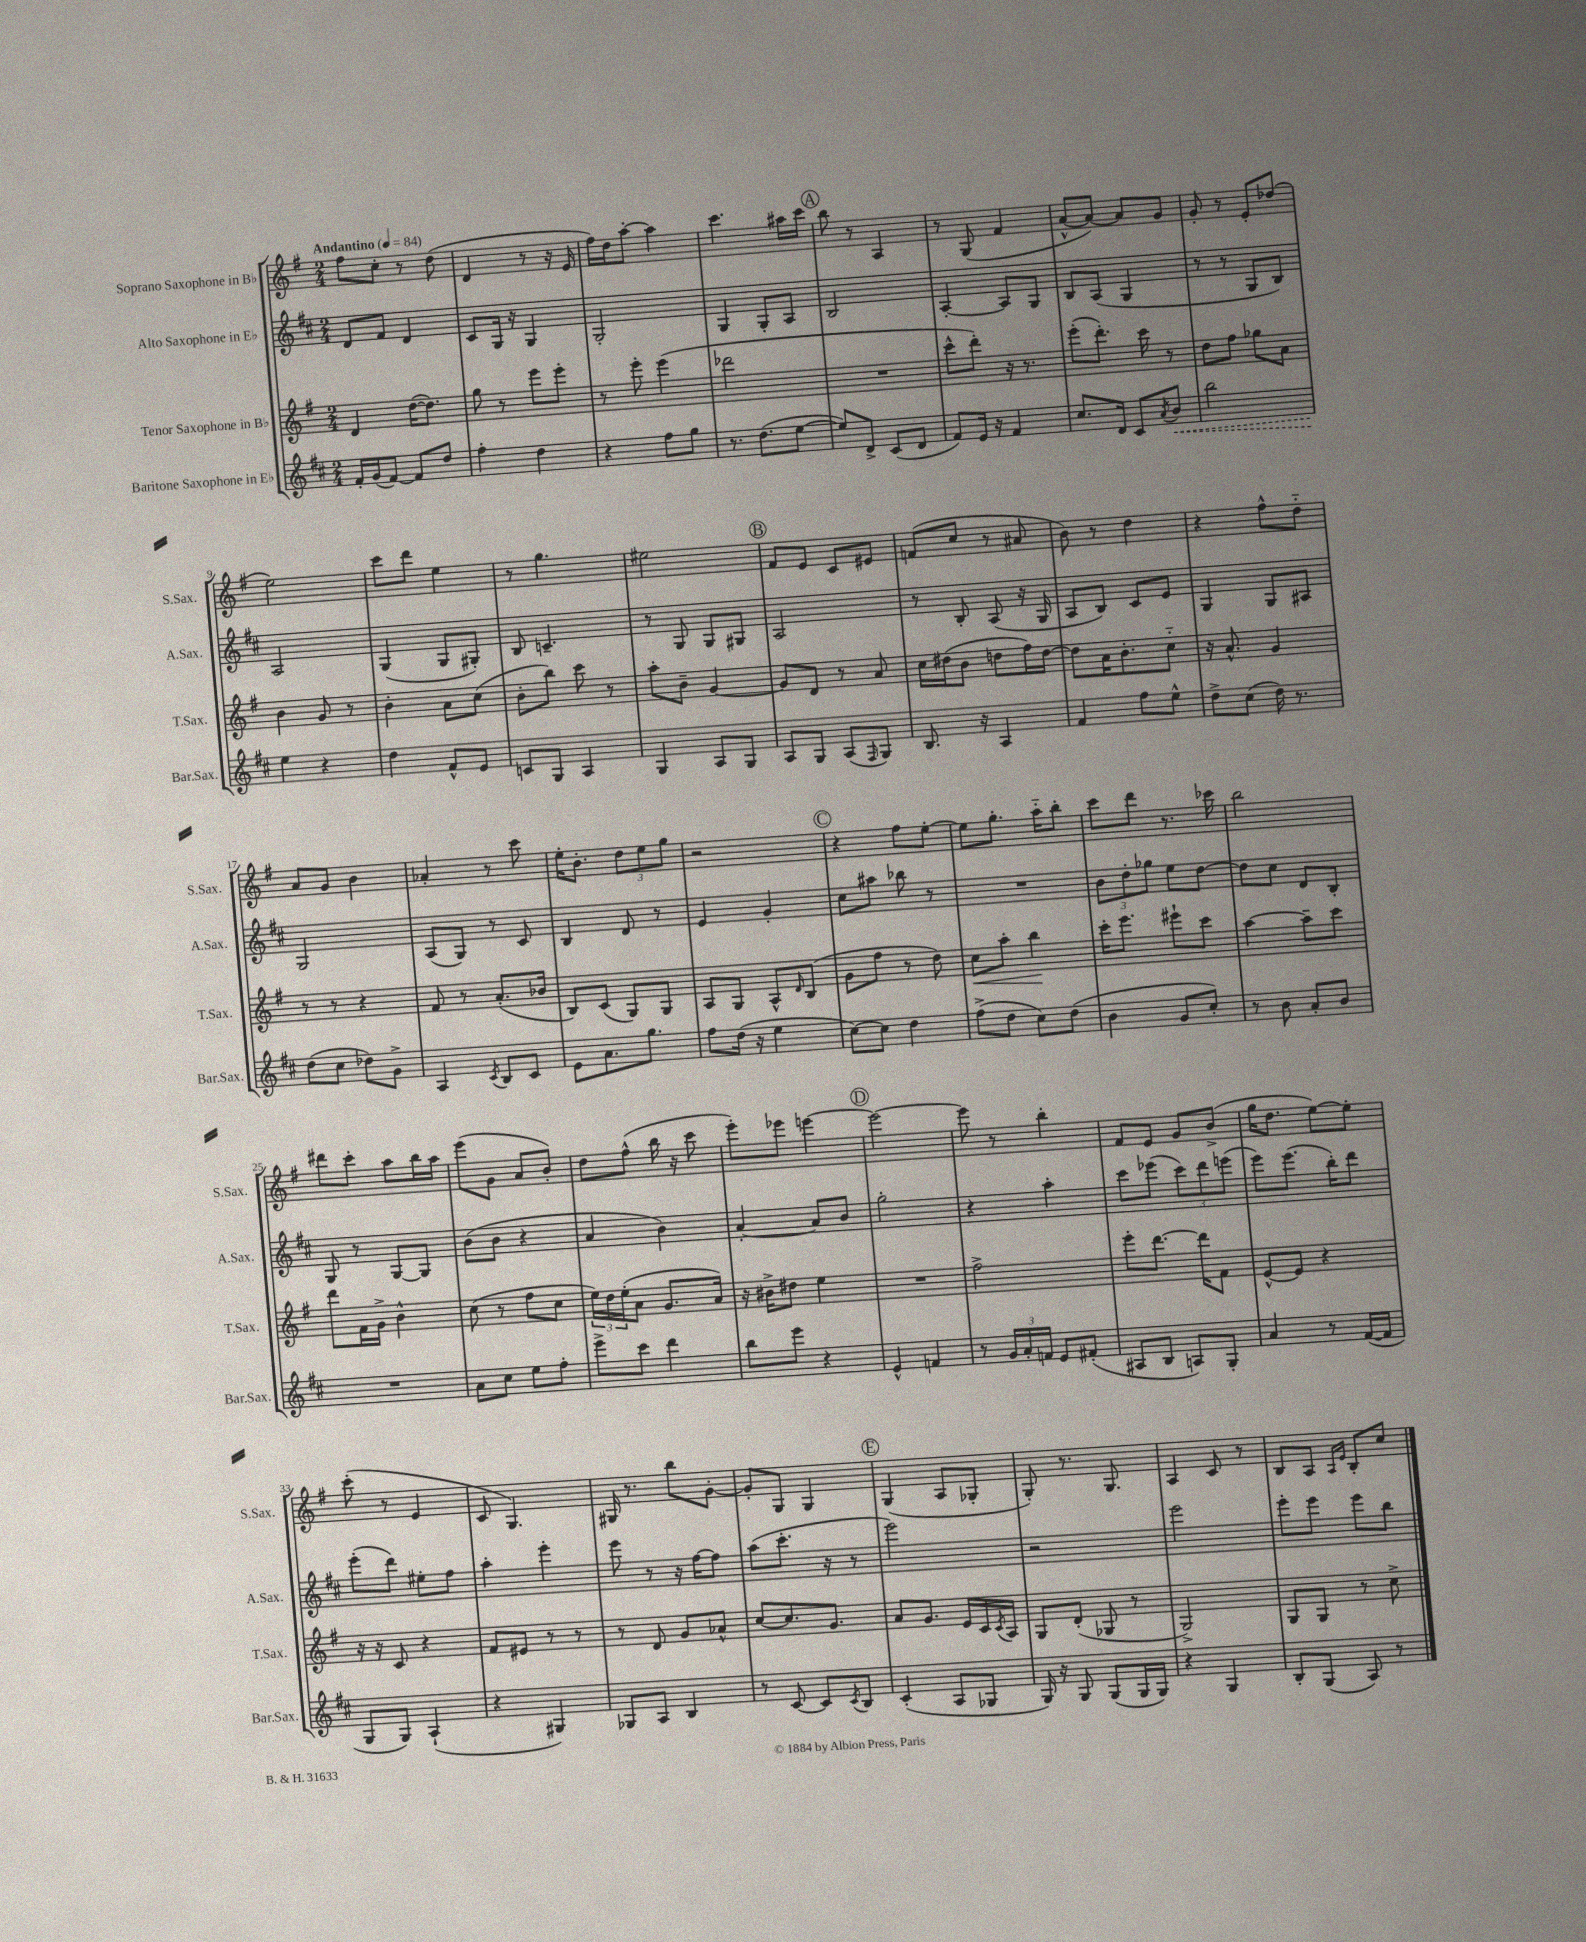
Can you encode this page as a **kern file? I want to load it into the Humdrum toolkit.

**kern	**kern	**kern	**kern
*staff4	*staff3	*staff2	*staff1
*clefG2	*clefG2	*clefG2	*clefG2
*k[f#c#]	*k[f#]	*k[f#c#]	*k[f#]
*M2/4	*M2/4	*M2/4	*M2/4
*MM84	*MM84	*MM84	*MM84
16f#'/LL	4d/	8d/L	8ff#\L
(16g/J	.	.	.
[8f#/J)	.	8f#/J	8cc'\J
8f#/]L	([16dd\LK	4d/	8r
.	8.dd\]J)	.	.
8dd/J	.	.	(8dd\
=	=	=	=
4ff#'\	8gg\	8c#/L	4d/
.	8r	16G/Jk	.
.	.	16r	.
4dd\	8eee\L	4G/	8r
.	8eee'\J	.	16r
.	.	.	16e/
=	=	=	=
4r	8r	2G'/	16ff#\LL)
.	.	.	16dd\J
.	8eee'\	.	[8aa'\J
8ff#\L	(4eee\	.	4aa\]
8gg\J	.	.	.
=	=	=	=
8.r	2ddd-\	4G/	4.ccc\
(8.dd\L	.	.	.
.	.	8G'/L	.
[8ee\J	.	8A/J	16aa#\LL
.	.	.	16ccc\JJ
=	=	=	=
8ee/]L)	2r	2B/	8bb\
8d^/J	.	.	8r
(8c#/L	.	.	4A/
8d/J	.	.	.
=	=	=	=
8f#/L)	8ccc^^\L	[4A'/	8r
16e/Jk	8ddd'\J)	.	(8G/
16r	.	.	.
4f#/	16r	8A/]L	4f#/
.	8.r	.	.
.	.	8G/J	.
=	=	=	=
8.cc#/L	(8eee'\L	8B/L	[8a^^/L
.	8.ddd'\J)	(8A/J	8a/_J)
16d/Jk	.	.	.
8c#/L	.	4G/	8a/]L
.	16ccc\	.	.
8qa/	.	.	.
8b/J	8r	.	8g/J
=	=	=	=
2bb\	8dd\L	8r	8g'/
.	8ff#\J	8r	8r
.	8gg-\L	8G/L	8e'/L
.	8a\J	8B/J)	(8dd-/J
=	=	=	=
4ee\	4b\	2A/	2ee\)
4r	8g/	.	.
.	8r	.	.
=	=	=	=
4dd\	4b'\	(4G/	8ccc\L
.	.	.	8ddd\J
8f#^^/L	8a\L	8G/L	4ee\
8e/J	(8cc\J	8G#'/J)	.
=	=	=	=
8c/L	8b'\L	8B/	8r
8G/J	8bb\J)	4.c~/	4.gg\
4A/	8ccc\	.	.
.	8r	.	.
=	=	=	=
4G/	8aa'\L	8r	2ee#\
.	8b~\J	8G/	.
8A/L	[4g/	8G/L	.
8G/J	.	8G#/J	.
=	=	=	=
8A/L	8g/]L	2A/	8f#/L
8G/J	8d/J	.	8e/J
(8A/L	8r	.	8c/L
16qqF#/	.	.	.
8G/J)	8a/	.	8e#/J
=	=	=	=
8.B/	16cc\LL	8r	(8f/L
.	(16dd#\J	.	.
.	8b\J	8B'/	8cc/J
16r	.	.	.
4A/	8dd\L	(8A/	8r
.	16ff#\L)	16r	8a#/
.	[16dd\JJ	16G/	.
=	=	=	=
4f#/	8dd\]L	8A/L	8b\)
.	16a\K	8B/J)	8r
.	8.b'\	.	.
8ff#\L	.	8c#/L	4dd\
8ee^^\J	8cc'~\J	8e/J	.
=	=	=	=
8dd^\L	16r	4G/	4r
.	8.a^^/	.	.
(8cc#\J	.	.	.
16dd\)	4g/	8G/L	8ff#^^\L
8.r	.	.	.
.	.	8A#/J	8dd'~\J
=	=	=	=
(8dd\L	8r	2G/	8a/L
8cc#\J	8r	.	8g/J
8dd-\L)	4r	.	4b\
8g^\J	.	.	.
=	=	=	=
4A/	8f#/	(8A/L	4a-'/
.	8r	8G/J)	.
8qc#/	.	.	.
8B/L	(8.a'/L	8r	8r
8c#/J	.	8c#/	8ccc\
.	16b-/Jk	.	.
=	=	=	=
8e\L	8B/L)	4B/	16ee'\LK
.	.	.	8.b'\J
8.a\	(8c/J	.	.
.	8G/L)	8d/	12dd\L
8.gg\J	.	.	.
.	.	.	12ee\
.	8G/J	8r	.
.	.	.	12gg\J
=	=	=	=
8ff#\L	8A/L	4e/	2r
(16dd\Jk	8G/J	.	.
16r	.	.	.
4ee\	8A^^/L	4g'/	.
.	16qqd/	.	.
.	(8B/J	.	.
=	=	=	=
[8cc#\L)	8g\L	8cc#\L	4r
8cc#\]J	8ff#\J	8aa#\J	.
4dd\	8r	8bb-\	8ff#\L
.	8dd\)	8r	[8ee'\J
=	=	=	=
(8ff#^\L	8cc\L	2r	8ee\]L
8dd\J	8aa'\J	.	8.gg'\J
8cc#\L)	4bb\	.	.
.	.	.	16aa'~\LK
(8dd\J	.	.	8bb'\J
=	=	=	=
4b\	16ccc'\LK	12b\L	8ccc\L
.	8.eee\J	.	.
.	.	12dd'\	.
.	.	.	8ddd\J
.	.	12gg-\J	.
8g/L	8eee#`\L	8ee\L	8.r
8cc#'/J)	8ccc\J	[8dd\J	.
.	.	.	16ccc-\
=	=	=	=
8r	[4aa\	8dd\]L	2bb\
8b\	.	8cc#\J	.
8a'/L	8aa~\]L	8d/L	.
8b/J	8ccc\J	8B'/J	.
=	=	=	=
2r	8ddd\L	8G/	8ddd#\L
.	16f#\L	8r	8ccc'\J
.	16g^\JJ	.	.
.	4b^^\	[8G/L	8aa\L
.	.	8G/]J	16bb\L
.	.	.	16aa\JJ
=	=	=	=
8a\L	(8cc\	(8b\L	(8eee\L
8cc#\J	8r	8b\J	8g\J
8ee\L	8ff#\L	4r	8a/L
8ff#'\J	8cc\J	.	8b'/J)
=	=	=	=
8eee^\L	24ee\LL)	4a/	8dd\L
.	24dd\	.	.
.	(24ee'\J	.	.
8ccc#\J	8a\J	.	(8ff#^^\J
4ddd\	8.g/L	4b\)	16bb\
.	.	.	16r
.	.	.	8ccc\
.	16a/Jk)	.	.
=	=	=	=
8bb\L	16r	[4a'/	8eee'\L)
.	16b#^\LK	.	.
8eee\J	8dd#\J	.	8eee-\J
4r	4ee\	8a/]L	[4eee\
.	.	8b/J	.
=	=	=	=
4e^^/	2r	2gg'\	2eee\_
4f/	.	.	.
=	=	=	=
8r	2ff#^\	4r	8eee\]
24g/LL	.	.	8r
24a'/	.	.	.
24f/JJ	.	.	.
8e/L	.	4aa'\	4bb'\
(8f#'/J	.	.	.
=	=	=	=
8A#/L	8eee'\L	8ccc#\L	8f#/L
8B/J	[8.ddd\J	(8eee-\J	8e/J
8A/L)	.	12ccc#\L)	8g/L
.	16ddd\]LK	.	.
.	.	12ddd\	.
8G'/J	8f#\J	.	(8b^/J
.	.	(12eee\J	.
=	=	=	=
4a/	[8e^^/L	8eee\L)	16gg\LK
.	.	.	8.dd\J
.	8e/]J	(8.eee\J	.
8r	4r	.	[8ee\L)
.	.	16bb'\LK)	.
([16f#/LL	.	8ddd\J	8ee'\]J
16f#/]JJ	.	.	.
=	=	=	=
8G/L	16r	(8eee'\L	(8ccc'\
.	16r	.	.
8G/J)	8c/	8ddd\J)	8r
(4A`/	4r	8ee#'\L	4e/
.	.	8ff#\J	.
=	=	=	=
4r	8f#/L	4aa'\	8c/
.	8e#/J	.	4.G/)
4G#/)	8r	4eee'\	.
.	8r	.	.
=	=	=	=
8G-/L	8r	8eee\	16G#/
.	.	.	8.r
8A/J	8d/	8r	.
4B/	8g/L	16r	8bb\L
.	.	[16ff#\LK	.
.	8a-^^/J	8ff#\]J	[8g'\J
=	=	=	=
8r	[8cc/L	(8aa\L	8g'/]L
[8c#/	8.cc/]	8.ccc#'\J	8G/J
8c#/]L	.	.	4G/
.	8.g/J	16r	.
8qc#/	.	.	.
8B/J	.	8r	.
=	=	=	=
(4c#'/	8a/L	2eee\)	(4G/
.	8.g/J	.	.
8A/L	.	.	8A/L
.	16e/LL	.	.
8G-/J	16c/	.	8G-'/J
.	8qc/	.	.
.	16A/JJ	.	.
=	=	=	=
16G/)	8G/L	2r	8G'/)
16r	.	.	.
8G/	(8d'/J	.	8.r
(8G/L	8G-/	.	.
.	.	.	8.G/
16G/L	8r	.	.
16G/JJ)	.	.	.
=	=	=	=
4r	2G^/)	2eee\	4A/
4G/	.	.	8c/
.	.	.	8r
=	=	=	=
8B'/L	8G/L	8eee'\L	8B/L
(8G/J	8G/J	8eee\J	8A/J
.	.	.	16qqA/LL
.	.	.	16qqe/JJ
8A/)	8r	8eee\L	8B'/L
8r	8cc^\	8bb\J	8cc/J
==	==	==	==
*-	*-	*-	*-
